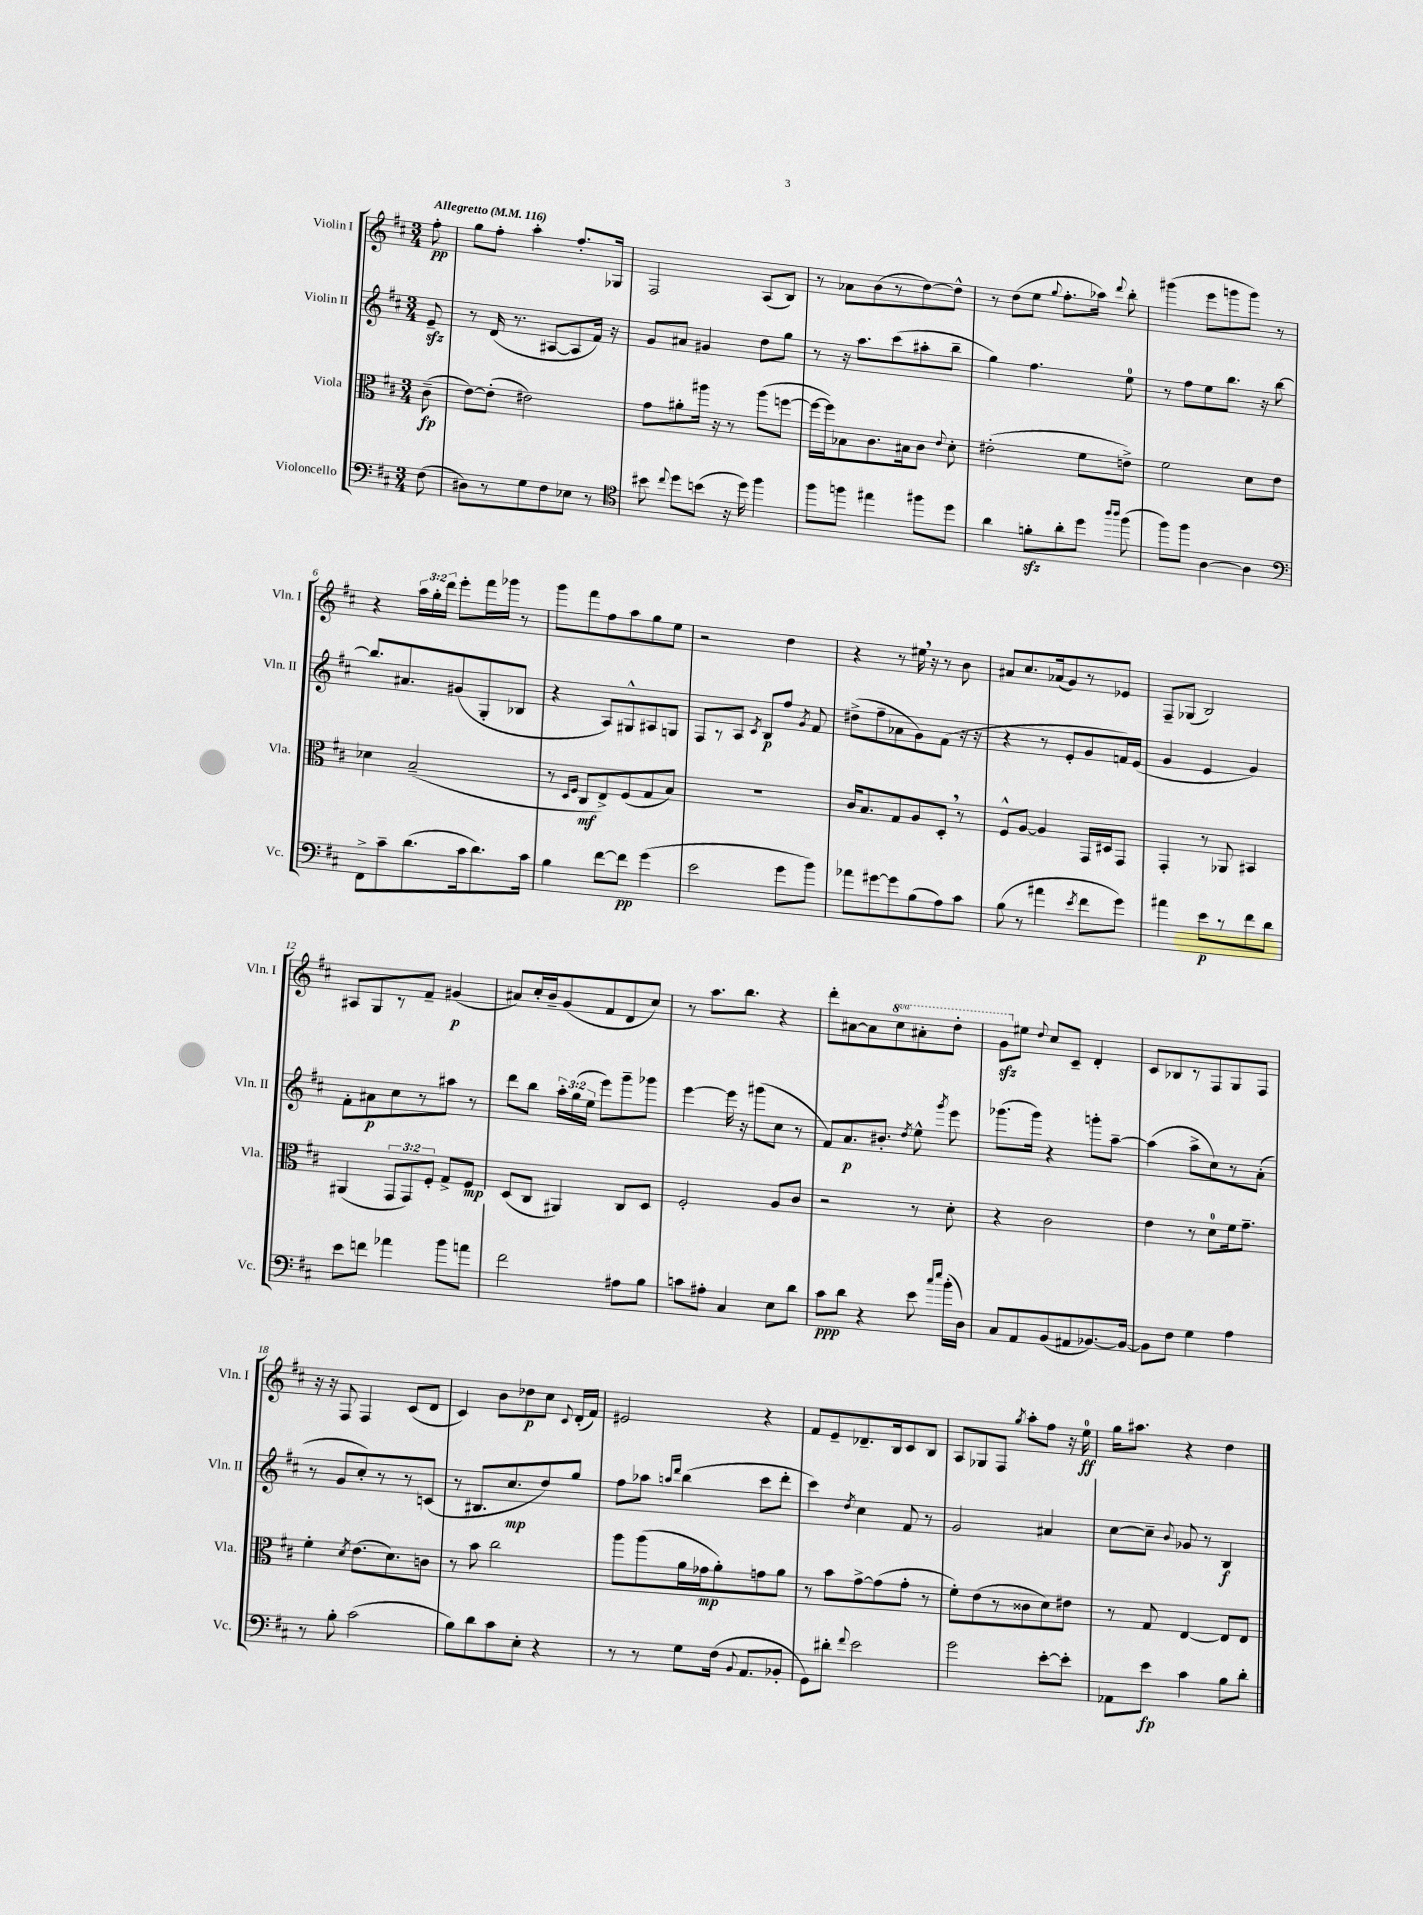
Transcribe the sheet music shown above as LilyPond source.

<<
\new StaffGroup <<
\new Staff = "s0" \with { instrumentName = "Violin I" shortInstrumentName = "Vln. I" } {
    \clef treble \key d \major \numericTimeSignature \time 3/4 \override Staff.TupletNumber.text = #tuplet-number::calc-fraction-text \set Staff.ottavationMarkups = #ottavation-simple-ordinals \partial 8 \tempo "Allegretto" 4 = 116
    \autoBeamOff fis''8-.\pp |
    g''8[ fis''8]-. a''4-. fis''8.[-. ges16] |
    fis2 a8[( b8]) |
    r8 aes'8[ b'8( r8 d''8~) d''8]-^ |
    r8 d''8[( e''8] \appoggiatura { g''8 } fis''8.[-. aes''16]) \appoggiatura { d'''8 } b''8-. |
    gis'''4( e'''8[ g'''8 g'''8]) r8 |
    r4 \tuplet 3/2 { a''16[ g''16-. d'''16] } e'''8[-. fis'''16 ges'''16] r8 |
    g'''8[ fis'''8 fis''8 a''8 g''8 e''8] |
    r2 d''4 |
    r4 r8 eis''16 \breathe r16 r8 b'8 |
    ais'8[ cis''8. aes'16( g'8) r8 ees'8] |
    fis8[-- ges8]( b2) |
    ais8[ g8 r8 fis'8]-- gis'4\p( |
    ais'8[) cis''16-. b'16-- g'8( fis'8 d'8 cis''8]) |
    r8 a''8.[ b''8.] r4 |
    d'''8[-. ais'8~ ais'8 \ottava #1 cis'''8 ais''8-. d'''8]-. |
    g''8[\sfz \ottava #0 eis''8] \appoggiatura { d''8 } cis''8[ cis'8]-- d'4-. |
    cis'8[ bes8 r8 fis8 g8 fis8] |
    r16 r16 fis8 fis4 cis'8[( d'8] |
    cis'4) b'8[ des''8\p cis''8] \appoggiatura { cis'8 } d'16[-.( fis'16]) |
    eis'2 r4 |
    fis'8[ e'8-- des'8.-- b16 cis'8 b8] |
    a8[ ges8 fis8] \acciaccatura { g''8 } a''8[-. fis''8] r16 e''16-0\ff |
    g''16[ ais''8.] r4 d''4 \bar "|." |
}
\new Staff = "s1" \with { instrumentName = "Violin II" shortInstrumentName = "Vln. II" } {
    \clef treble \key d \major \numericTimeSignature \time 3/4 \override Staff.TupletNumber.text = #tuplet-number::calc-fraction-text \partial 8
    \autoBeamOff e'8--\sfz |
    r8 d'16( r8. ais8[~ ais8 fis'16]) r16 |
    g'8[ ais'8] gis'4 d''8[ g''8] |
    r8 r16 a''8.[ cis'''8( ais''8-. b''8]-- |
    g''4) fis''4. e''8-0 |
    r8 fis''8[ e''8 b''8.] r16 b''8~ |
    b''8.[ ais'8. gis'8( g8-. bes8] |
    r4 a8[) gis8-^ ais8 g8] |
    fis8[ r8 a8] \acciaccatura { cis'8 } b8[\p fis''8] \acciaccatura { g'8 } fis'8 |
    dis''8[->( fis''8-- aes'8 g'8) fis'8]( r16 r16 |
    r4 r8 e'8[-. g'8 f'16) e'16]( |
    g'4 e'4 g'4) |
    fis'8[-. ais'8\p cis''8 r8 ais''8] r8 |
    d'''8[ b''8] \tuplet 3/2 { a''16[-. g''16( e''16] } e'''8[) g'''8-- ges'''8] |
    e'''4~ e'''16 r16 gis'''8[( cis''8] r8 |
    fis'8[) a'8.\p bis'8.]-. \acciaccatura { d''8 } e''8-^ \acciaccatura { g'''8 } e'''8 |
    ges'''8.[( ges'''16]) r4 g'''8[-. a''8]~-- |
    a''4( a''8[-> cis''8) r8 a'8]-.( |
    r8 g'8[ cis''8-.) r8 r8 c'8]( |
    r8 bis8.[ cis''8.\mp d''8) g''8] |
    fis''8[ aes''8] \grace { a''16[ d'''16] } b''4( cis'''8[ d'''8]-. |
    cis'''4) \acciaccatura { d''8 } cis''4 fis'8 r8 |
    g'2 ais'4 |
    cis''8[~ cis''8]-- \appoggiatura { b'8 } ges'8 r8 b4\f \bar "|." |
}
\new Staff = "s2" \with { instrumentName = "Viola" shortInstrumentName = "Vla." } {
    \clef alto \key d \major \numericTimeSignature \time 3/4 \override Staff.TupletNumber.text = #tuplet-number::calc-fraction-text \partial 8
    \autoBeamOff cis'8--\fp( |
    e'8[~) e'8]-.( eis'2) |
    g'8[ ais'8-. ais''16] r16 r8 ais''8[( f''8]~ |
    f''16[~ f''16) bes8 cis'8. bis16 cis'8] \appoggiatura { e'8 } d'8-. |
    eis'2-.( fis'8[ e'8]->) |
    fis'2 d'8[ e'8] |
    des'4 b2--( |
    r8 \grace { d16[ fis16] } cis8[\mf e8->) fis8( g8 b8]) |
    R2. |
    cis'16[ b8. g8 a8 d8]-. \breathe r8 |
    fis8[-^ a8]~ a4 g,16[ dis16 g,8] |
    g,4-. r8 aes,8 bis,4 |
    ais,4( \tuplet 3/2 { g,8[ g,8) fis8]-. } g8[-> fis8]\mp |
    d8[( cis8] ais,4) cis8[ d8] |
    fis2-. a8[ cis'8] |
    r2 r8 d'8-. |
    r4 cis'2 |
    e'4 r8 d'8[-0 fis'16 g'8.]-- |
    fis'4-. \acciaccatura { d'8 } e'8.[( d'8.) c'8] |
    r8 b'8 cis''2 |
    a''8[ a''8( a'16 ges'16\mp a'8-.) g'8 a'8] |
    r8 b'8[ g'8~-> g'8( g'8]-. r8 |
    fis'8[-.) e'8( r8 cisis'8 d'8) eis'8] |
    r8 g8 e4~ e8[ e8] \bar "|." |
}
\new Staff = "s3" \with { instrumentName = "Violoncello" shortInstrumentName = "Vc." } {
    \clef bass \key d \major \numericTimeSignature \time 3/4 \partial 8
    \autoBeamOff fis8( |
    dis8[) r8 g8 fis8 ees8] r8 |
    \clef tenor bis'8 \appoggiatura { cis''8 } d''8[ b'8]( r16 d''16) fis''4 |
    fis''8[ f''8] eis''4 fis''8[ d''8] |
    a'4 f'8[-.\sfz a'8-. d''8] \grace { a''16[ a''16] } fis''8( |
    fis''8[) fis''8] a4~ a4 |
    \clef bass fis,8[-> cis'8-- d'8.( cis'16 d'8.) cis'16] |
    b4 fis'8[~ fis'8]\pp g'4( |
    e'2 g'8[ b'8]) |
    aes'8[ gis'8~ gis'8 b8( a8) cis'8] |
    b8( r8 ais'4 \acciaccatura { e'8 } fis'8[ g'8]) |
    ais'4 e'8[\p r8 fis'8 d'8] |
    e'8[ f'8] aes'4 b'8[ a'8] |
    fis'2 ais8[ b8] |
    c'8[ ais8]-. cis4 e8[ d'8] |
    cis'8[\ppp d'8] r4 e'8 \grace { cis''16[ e''16] } b'16[-.( d16]) |
    cis8[ a,8 b,8( ais,8 bes,8.~) bes,16]~ |
    bes,8[ fis8] g4 a4 |
    r8 b8-. cis'2( |
    b8[) d'8 cis'8 e8]-. r4 |
    r8 r8 g8[ fis16]( \appoggiatura { b,8 } a,8.[ bes,8]-. |
    g,8[) dis'8]-. \appoggiatura { fis'8 } e'2 |
    g'2 e'8[~-. e'8]-. |
    aes,8[ e'8]\fp cis'4 b8[ d'8]-. \bar "|." |
}
>>
>>
